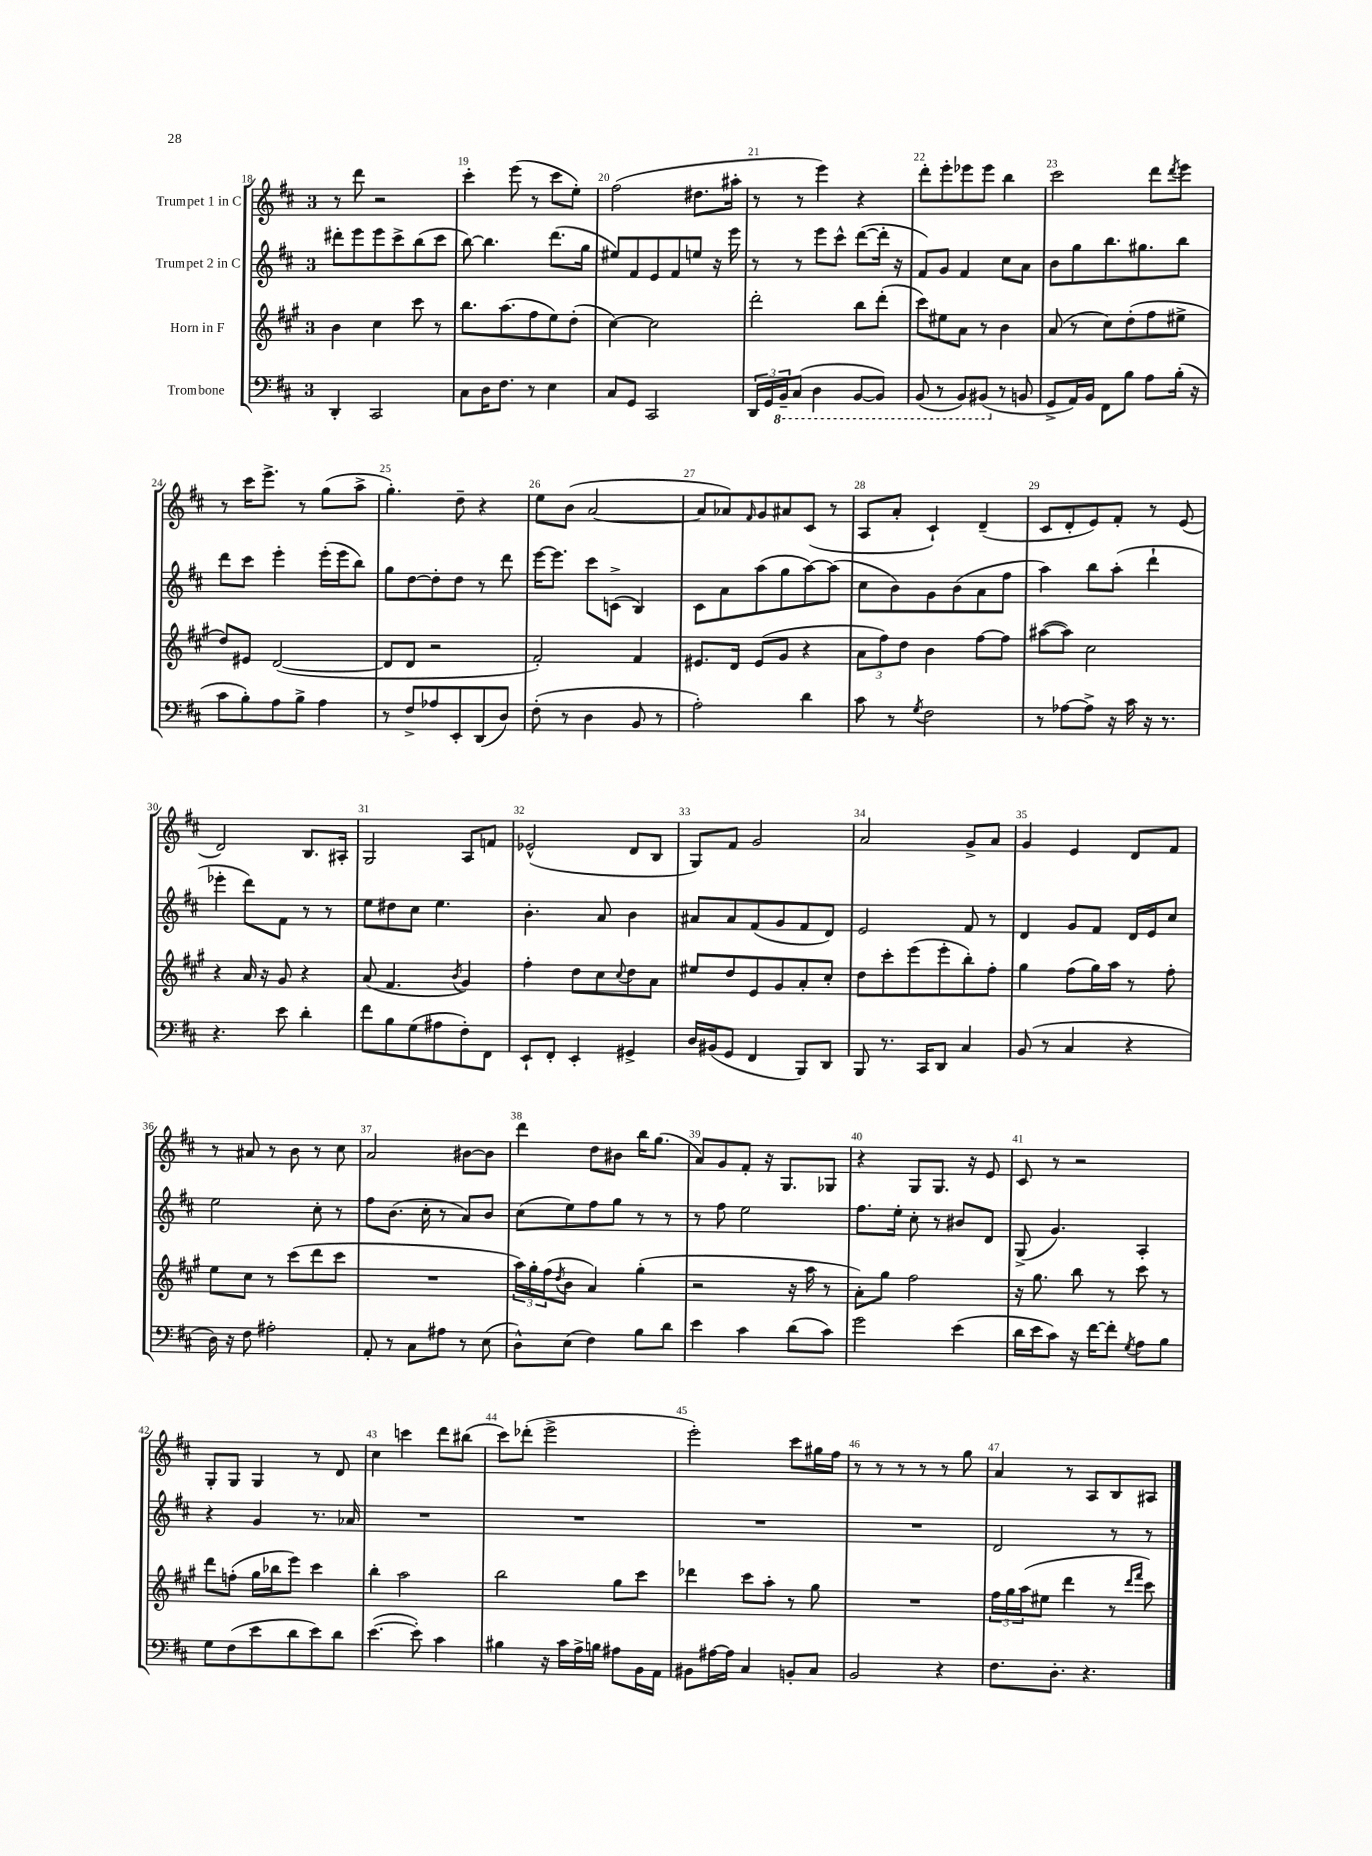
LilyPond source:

<<
\new StaffGroup <<
\new Staff = "s0" \with { instrumentName = "Trumpet 1 in C" } {
    \clef treble \key d \major \once \override Staff.TimeSignature.style = #'single-digit \time 3/4
    r8 d'''8 r2 |
    cis'''4-. e'''8( r8 cis'''8 e''8-.) |
    fis''2( dis''8. ais''16-. |
    r8 r8 e'''4) r4 |
    d'''8-. e'''8-. ees'''8 ees'''8 b''4 |
    cis'''2 d'''8 \acciaccatura { d'''8 } e'''8 |
    r8 cis'''16 e'''8.-> r8 g''8( a''8-> |
    g''4.-.) d''8-- r4 |
    e''8 b'8( a'2~ |
    a'8 aes'8) \grace { fis'16 } g'8 ais'8 cis'8( r8 |
    a8 a'8-. cis'4-!) d'4--( |
    cis'8 d'8-. e'8) fis'8-. r8 e'8( |
    d'2) b8. ais16-. |
    g2 a8 f'8 |
    ees'2-^( d'8 b8 |
    g8) fis'8 g'2 |
    a'2 g'8-> a'8 |
    g'4 e'4 d'8 fis'8 |
    r8 ais'8 r8 b'8 r8 cis''8 |
    a'2 bis'8~ bis'8 |
    d'''4 d''8 bis'8 b''16 g''8.( |
    a'8) g'8 fis'8-. r16 g8. ges8 |
    r4 g8 g8. r16 e'8 |
    cis'8 r8 r2 |
    g8-. g8 g4 r8 d'8 |
    cis''4 c'''4 d'''8 bis''8( |
    cis'''8) des'''8-.( e'''2-> |
    e'''2-.) cis'''8 gis''16 fis''16 |
    r8 r8 r8 r8 r8 g''8 |
    a'4 r8 a8 b8 ais8 \bar "|." |
}
\new Staff = "s1" \with { instrumentName = "Trumpet 2 in C" } {
    \clef treble \key d \major \once \override Staff.TimeSignature.style = #'single-digit \time 3/4
    dis'''8-. e'''8 e'''8 cis'''8-> b''8( cis'''8 |
    b''8~) b''4. d'''8.( g''16 |
    eis''8) fis'8 e'8 fis'8 e''8 r16 e'''16 |
    r8 r8 e'''8 cis'''8-^ d'''8~( d'''16-. r16 |
    fis'8) g'8 fis'4 cis''8 a'8 |
    b'8 g''8 b''8. gis''8. b''8 |
    d'''8 cis'''8 e'''4-. e'''16-.( e'''16 b''8) |
    g''8 d''8~ d''8-. d''8 r8 d'''8 |
    e'''16~ e'''8. cis'''8 c'8->( b4) |
    cis'8 a'8 a''8( g''8 a''8~) a''8( |
    cis''8 b'8) g'8 b'8( a'8 fis''8 |
    a''4) b''8 a''8-.( d'''4-! |
    ees'''4-. d'''8) fis'8 r8 r8 |
    e''8 dis''8 cis''8 e''4. |
    b'4.-. a'8 b'4 |
    ais'8 ais'8 fis'8( g'8 fis'8 d'8) |
    e'2 fis'8 r8 |
    d'4 g'8 fis'8 d'16 e'16 cis''8 |
    e''2 cis''8-. r8 |
    fis''8 b'8.( cis''16-. r8 a'8) b'8 |
    cis''8( e''8) fis''8 g''8 r8 r8 |
    r8 fis''8 e''2 |
    fis''8. e''16-. cis''8-. r8 bis'8 d'8 |
    g8->( g'4.) a4-. |
    r4 g'4 r8. aes'16 |
    R2. |
    R2. |
    R2. |
    R2. |
    d'2 r8 r8 \bar "|." |
}
\new Staff = "s2" \with { instrumentName = "Horn in F" } {
    \clef treble \key a \major \once \override Staff.TimeSignature.style = #'single-digit \time 3/4
    b'4 cis''4 cis'''8 r8 |
    b''8. a''8.( fis''8 e''8) d''8-.( |
    cis''4~) cis''2 |
    d'''2-. b''8 d'''8-.( |
    cis'''8) eis''8 a'8 r8 b'4 |
    a'8( r8 cis''8) d''8-.( fis''8 eis''8-> |
    d''8) eis'8 d'2~( |
    d'8 d'8 r2 |
    fis'2-.) fis'4 |
    eis'8. d'16 eis'8( gis'8 r4 |
    \tuplet 3/2 { a'8 fis''8) d''8 } b'4 fis''8~ fis''8 |
    ais''8~( ais''8) cis''2 |
    r4 a'16 r16 gis'8 r4 |
    a'8( fis'4. \acciaccatura { b'8 } gis'4) |
    fis''4-. d''8 cis''8 \appoggiatura { cis''8 } d''8 a'8 |
    eis''8 d''8 e'8 gis'8 a'8-. cis''8-. |
    d''8 cis'''8-. e'''8( e'''8-. b''8-.) fis''8-. |
    gis''4 fis''8( gis''16) a''16 r8 fis''8-. |
    e''8 cis''8 r8 cis'''8( d'''8 cis'''8 |
    R2. |
    \tuplet 3/2 { a''16) gis''16-. fis''16( } \acciaccatura { d''8 } b'8 a'4) gis''4-.( |
    r2 r16 a''16 r8 |
    a'8-.) gis''8 fis''2 |
    r16 gis''8. b''8 r8 cis'''8 r8 |
    d'''8 f''8-.( gis''16 bes''16 e'''8) cis'''4 |
    b''4-. a''2 |
    b''2 gis''8 cis'''8 |
    des'''4 cis'''8 a''8-. r8 gis''8 |
    R2. |
    \tuplet 3/2 { fis''16 gis''16 a''16( } eis''8 d'''4 r8 \grace { d'''16 fis'''16 } cis'''8) \bar "|." |
}
\new Staff = "s3" \with { instrumentName = "Trombone" } {
    \clef bass \key d \major \once \override Staff.TimeSignature.style = #'single-digit \time 3/4
    d,4-. cis,2 |
    cis8 d16 fis8. r8 e4 |
    cis8 g,8 cis,2 |
    \tuplet 3/2 { d,16 g,16 \ottava #-1 b,,16-- } cis,8( d,4 b,,8~ b,,8) |
    b,,8( r8 b,,8) bis,,8( \ottava #0 r8 b,!8 |
    g,8-> a,16) b,16 fis,8 b8 a8 b16-.( r16 |
    cis'8 b8-.) a8 b8-> a4 |
    r8 fis8-> aes8 e,8-. d,8( d8) |
    fis8-.( r8 d4 b,8 r8 |
    a2-.) d'4 |
    cis'8 r8 \acciaccatura { g8 } fis2 |
    r8 aes8~ aes8-> r16 cis'16 r16 r8. |
    r4. e'8 d'4-. |
    fis'8 b8 g8( ais8 fis8-.) fis,8 |
    e,8-! fis,8-. e,4-. gis,4-> |
    d16 bis,16( g,8 fis,4 b,,8) d,8 |
    b,,8 r8. cis,16 d,8 cis4 |
    b,8( r8 cis4 r4 |
    d16) r16 fis8 ais2-. |
    a,8-. r8 cis8 ais8 r8 e8( |
    d8-^) e8( fis4) b8 d'8 |
    e'4 cis'4 d'8( cis'8) |
    g'2 e'4( |
    d'16 e'16 cis'8) r16 fis'16~ fis'8-. \acciaccatura { g8 } a8 b8 |
    g8 fis8( e'8 d'8 e'8) d'8 |
    e'4.~( e'8-.) cis'4 |
    bis4 r16 cis'16 a16-> b16 ais8 b,16 a,16 |
    bis,8 ais16~ ais16 cis4 b,8-. cis8 |
    b,2 r4 |
    fis8. d8.-. r4. \bar "|." |
}
>>
>>
\layout { \context { \Score currentBarNumber = #18 \override BarNumber.break-visibility = ##(#f #t #t) barNumberVisibility = #all-bar-numbers-visible } }
